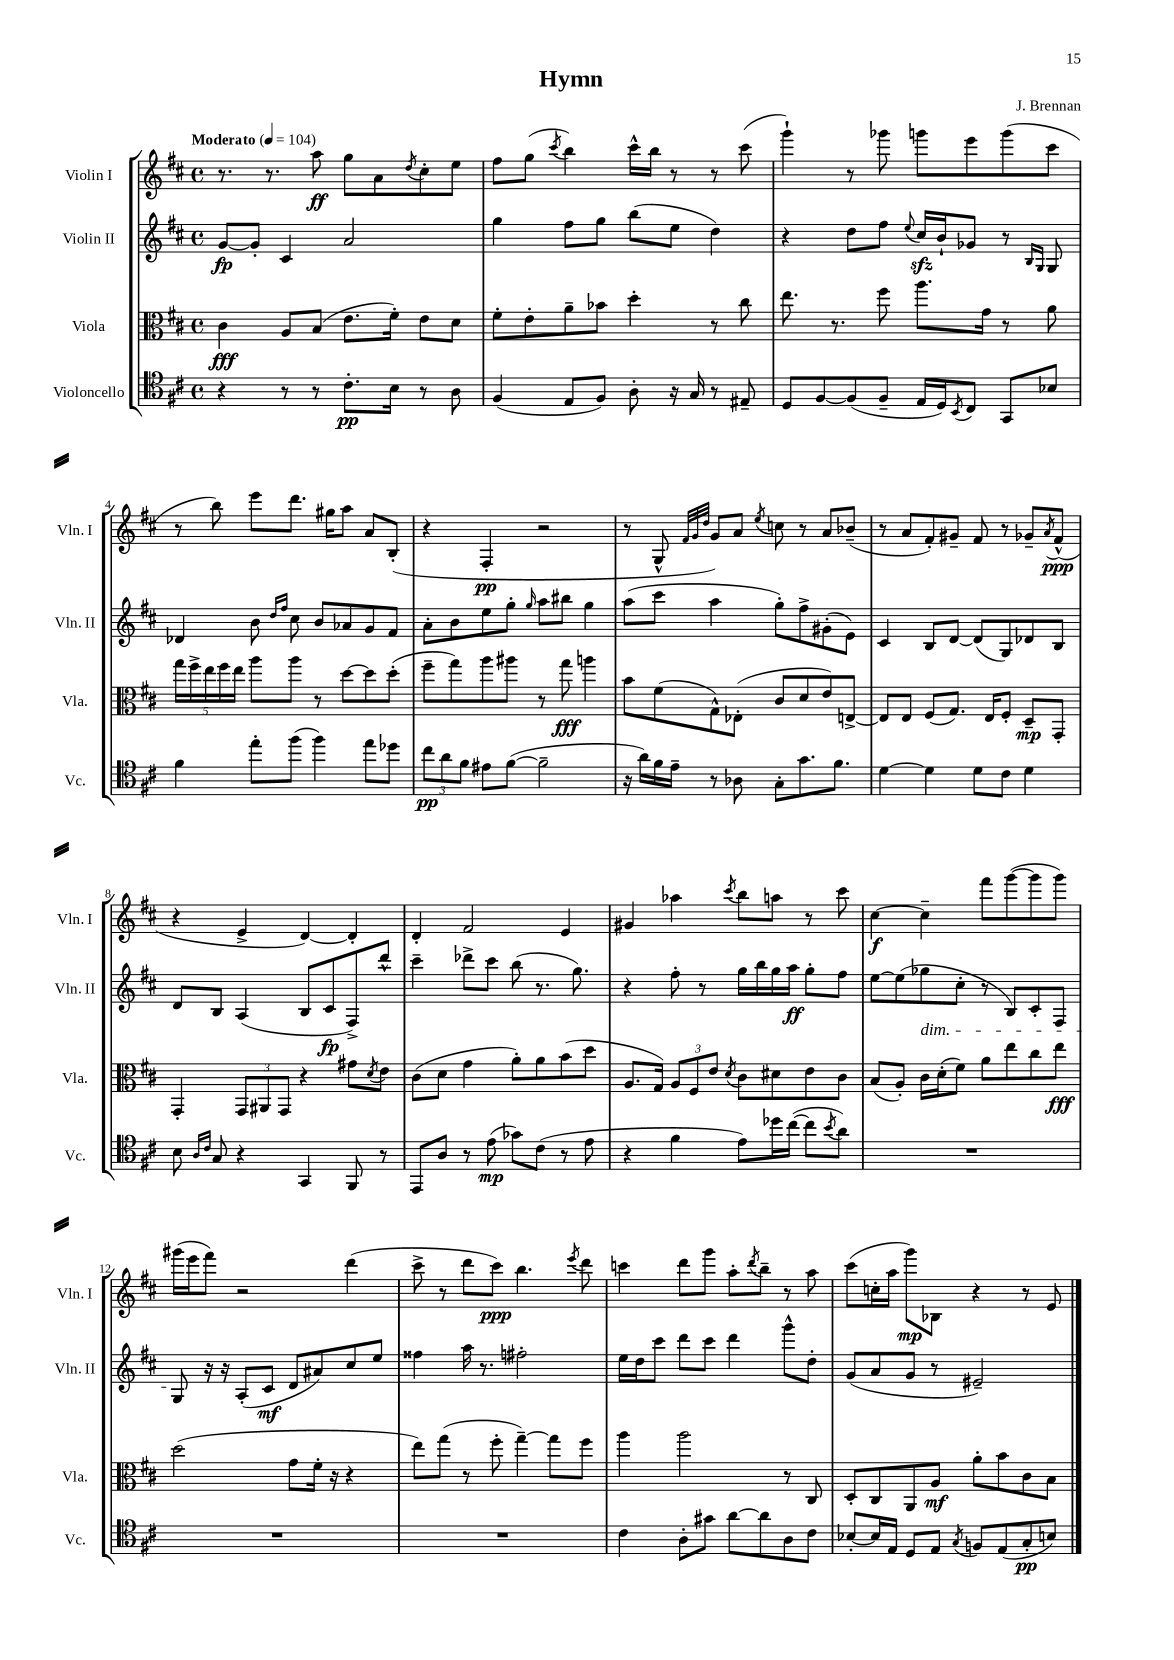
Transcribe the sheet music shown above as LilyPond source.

\header { title = "Hymn" composer = "J. Brennan" }
<<
\new StaffGroup <<
\new Staff = "s0" \with { instrumentName = "Violin I" shortInstrumentName = "Vln. I" } {
    \clef treble \key d \major \defaultTimeSignature \time 4/4 \tempo "Moderato" 4 = 104
    r8. r8. a''8\ff g''8 a'8 \acciaccatura { d''8 } cis''8-. e''8 |
    fis''8 g''8( \acciaccatura { cis'''8 } b''4) cis'''16-^ b''16 r8 r8 cis'''8( |
    g'''4-!) r8 ges'''8 g'''8 e'''8 g'''8( cis'''8 |
    r8 b''8) e'''8 d'''8. gis''16 a''8 a'8 b8-.( |
    r4 fis4-.\pp r2 |
    r8 g8-^ \grace { fis'32 g'32 d''32 } g'8) a'8 \acciaccatura { e''8 } c''8 r8 a'8 bes'8--( |
    r8 a'8 fis'8-.) gis'8-- fis'8 r8 ges'8-- \acciaccatura { a'8 } fis'8-^\ppp( |
    r4 e'4-> d'4~) d'4-. |
    d'4-. fis'2 e'4 |
    gis'4 aes''4 \acciaccatura { cis'''8 } b''8 a''8 r8 cis'''8 |
    cis''4~\f cis''4-- fis'''8 g'''8~( g'''8 g'''8) |
    gis'''16( e'''16 fis'''8) r2 d'''4( |
    cis'''8-> r8 d'''8 cis'''8\ppp) b''4. \acciaccatura { e'''8 } d'''8 |
    c'''4 d'''8 g'''8 a''8-. \acciaccatura { d'''8 } b''8-- r8 a''8 |
    cis'''8( c''16-. a''16 g'''8\mp) bes8 r4 r8 e'8 \bar "|." |
}
\new Staff = "s1" \with { instrumentName = "Violin II" shortInstrumentName = "Vln. II" } {
    \clef treble \key d \major \defaultTimeSignature \time 4/4
    g'8~\fp g'8-. cis'4 a'2 |
    g''4 fis''8 g''8 b''8( e''8 d''4) |
    r4 d''8 fis''8 \appoggiatura { e''8 } cis''16\sfz b'16-! ges'8 r8 \grace { b16 g16 } g8 |
    des'4 b'8 \grace { d''16 fis''16 } cis''8 b'8 aes'8 g'8 fis'8 |
    a'8-. b'8 e''8 g''8-. \grace { g''16 } a''8 bis''8 g''4 |
    a''8( cis'''8 a''4 g''8-.) fis''8-> gis'8-.( e'8) |
    cis'4 b8 d'8~ d'8( g8) des'8 b8 |
    d'8 b8 a4( b8 cis'8\fp fis8->) d'''8-^ |
    cis'''4-- des'''8-> cis'''8 b''8( r8. g''8.) |
    r4 fis''8-. r8 g''16 b''16 g''16 a''16\ff g''8-. fis''8 |
    e''8~ e''8( ges''8\dim cis''8-. r8 b8) cis'8-. fis8 |
    g8\! r16 r16 a8-.( cis'8\mf d'8 ais'8) cis''8 e''8 |
    fisis''4 a''16 r8. fis''2-. |
    e''16 d''16 cis'''8 d'''8 cis'''8 d'''4 g'''8-^ d''8-. |
    g'8( a'8 g'8 r8 eis'2--) \bar "|." |
}
\new Staff = "s2" \with { instrumentName = "Viola" shortInstrumentName = "Vla." } {
    \clef alto \key d \major \defaultTimeSignature \time 4/4
    cis'4\fff a8 b8( e'8. fis'16-.) e'8 d'8 |
    fis'8-. e'8-. a'8-- bes'8 d''4-. r8 cis''8 |
    e''8. r8. fis''8 a''8. g'16 r8 a'8 |
    \tuplet 5/4 { g''16 fis''16-> e''16 fis''16 e''16 } a''8 a''8 r8 d''8~ d''8 d''8-.( |
    fis''8-- g''8) a''8 ais''8 r8 g''8\fff a''4 |
    b'8 fis'8( g8-^) ees8-.( cis'8 d'8 e'8) e8~-> |
    e8 e8 fis8( g8.) e16 fis8-. d8--\mp g,8-. |
    g,4-. \tuplet 3/2 { g,8 ais,8 g,8 } r4 gis'8 \acciaccatura { d'8 } e'8 |
    cis'8( d'8 g'4 a'8-.) a'8 b'8( d''8 |
    a8. g16) \tuplet 3/2 { a8 fis8 e'8 } \acciaccatura { d'8 } cis'8 dis'8 e'8 cis'8 |
    b8( a8-.) cis'16 d'16-.( fis'8) a'8 e''8 cis''8 e''8\fff |
    d''2( g'8 fis'16-. r16 r4 |
    e''8) g''8( r8 fis''8-. g''4~--) g''8 fis''8 |
    a''4 a''2 r8 cis8 |
    d8-. cis8 a,8 a8\mf a'8-. b'8 cis'8 b8 \bar "|." |
}
\new Staff = "s3" \with { instrumentName = "Violoncello" shortInstrumentName = "Vc." } {
    \clef tenor \key d \major \defaultTimeSignature \time 4/4
    r4 r8 r8 cis'8.-.\pp b16 r8 a8 |
    fis4( e8 fis8) a8-. r16 g16 r8 eis8-- |
    d8 fis8~ fis8( fis8-- e16 d16) \acciaccatura { b,8 } cis8 g,8 bes8 |
    fis'4 e''8-. fis''8( fis''4) e''8 des''8 |
    \tuplet 3/2 { cis''8\pp a'8 fis'8 } eis'8 fis'8~( fis'2-- |
    r16 a'16) fis'16 e'16-- r8 aes8 g8-. g'8. fis'8. |
    d'4~ d'4 d'8 cis'8 d'4 |
    b8 \grace { a16 cis'16 } g8 r4 g,4 fis,8 r8 |
    e,8 a8 r8 e'8\mp( ges'8) cis'8( r8 e'8 |
    r4 fis'4 e'8) des''16 cis''16~( cis''8 \acciaccatura { b'8 } a'8) |
    R1 |
    R1 |
    R1 |
    cis'4 a8-. gis'8 a'8~ a'8 a8 cis'8 |
    bes8~-. bes16 e16 d8 e8 \acciaccatura { g8 } f8 e8( g8-.\pp b8) \bar "|." |
}
>>
>>
